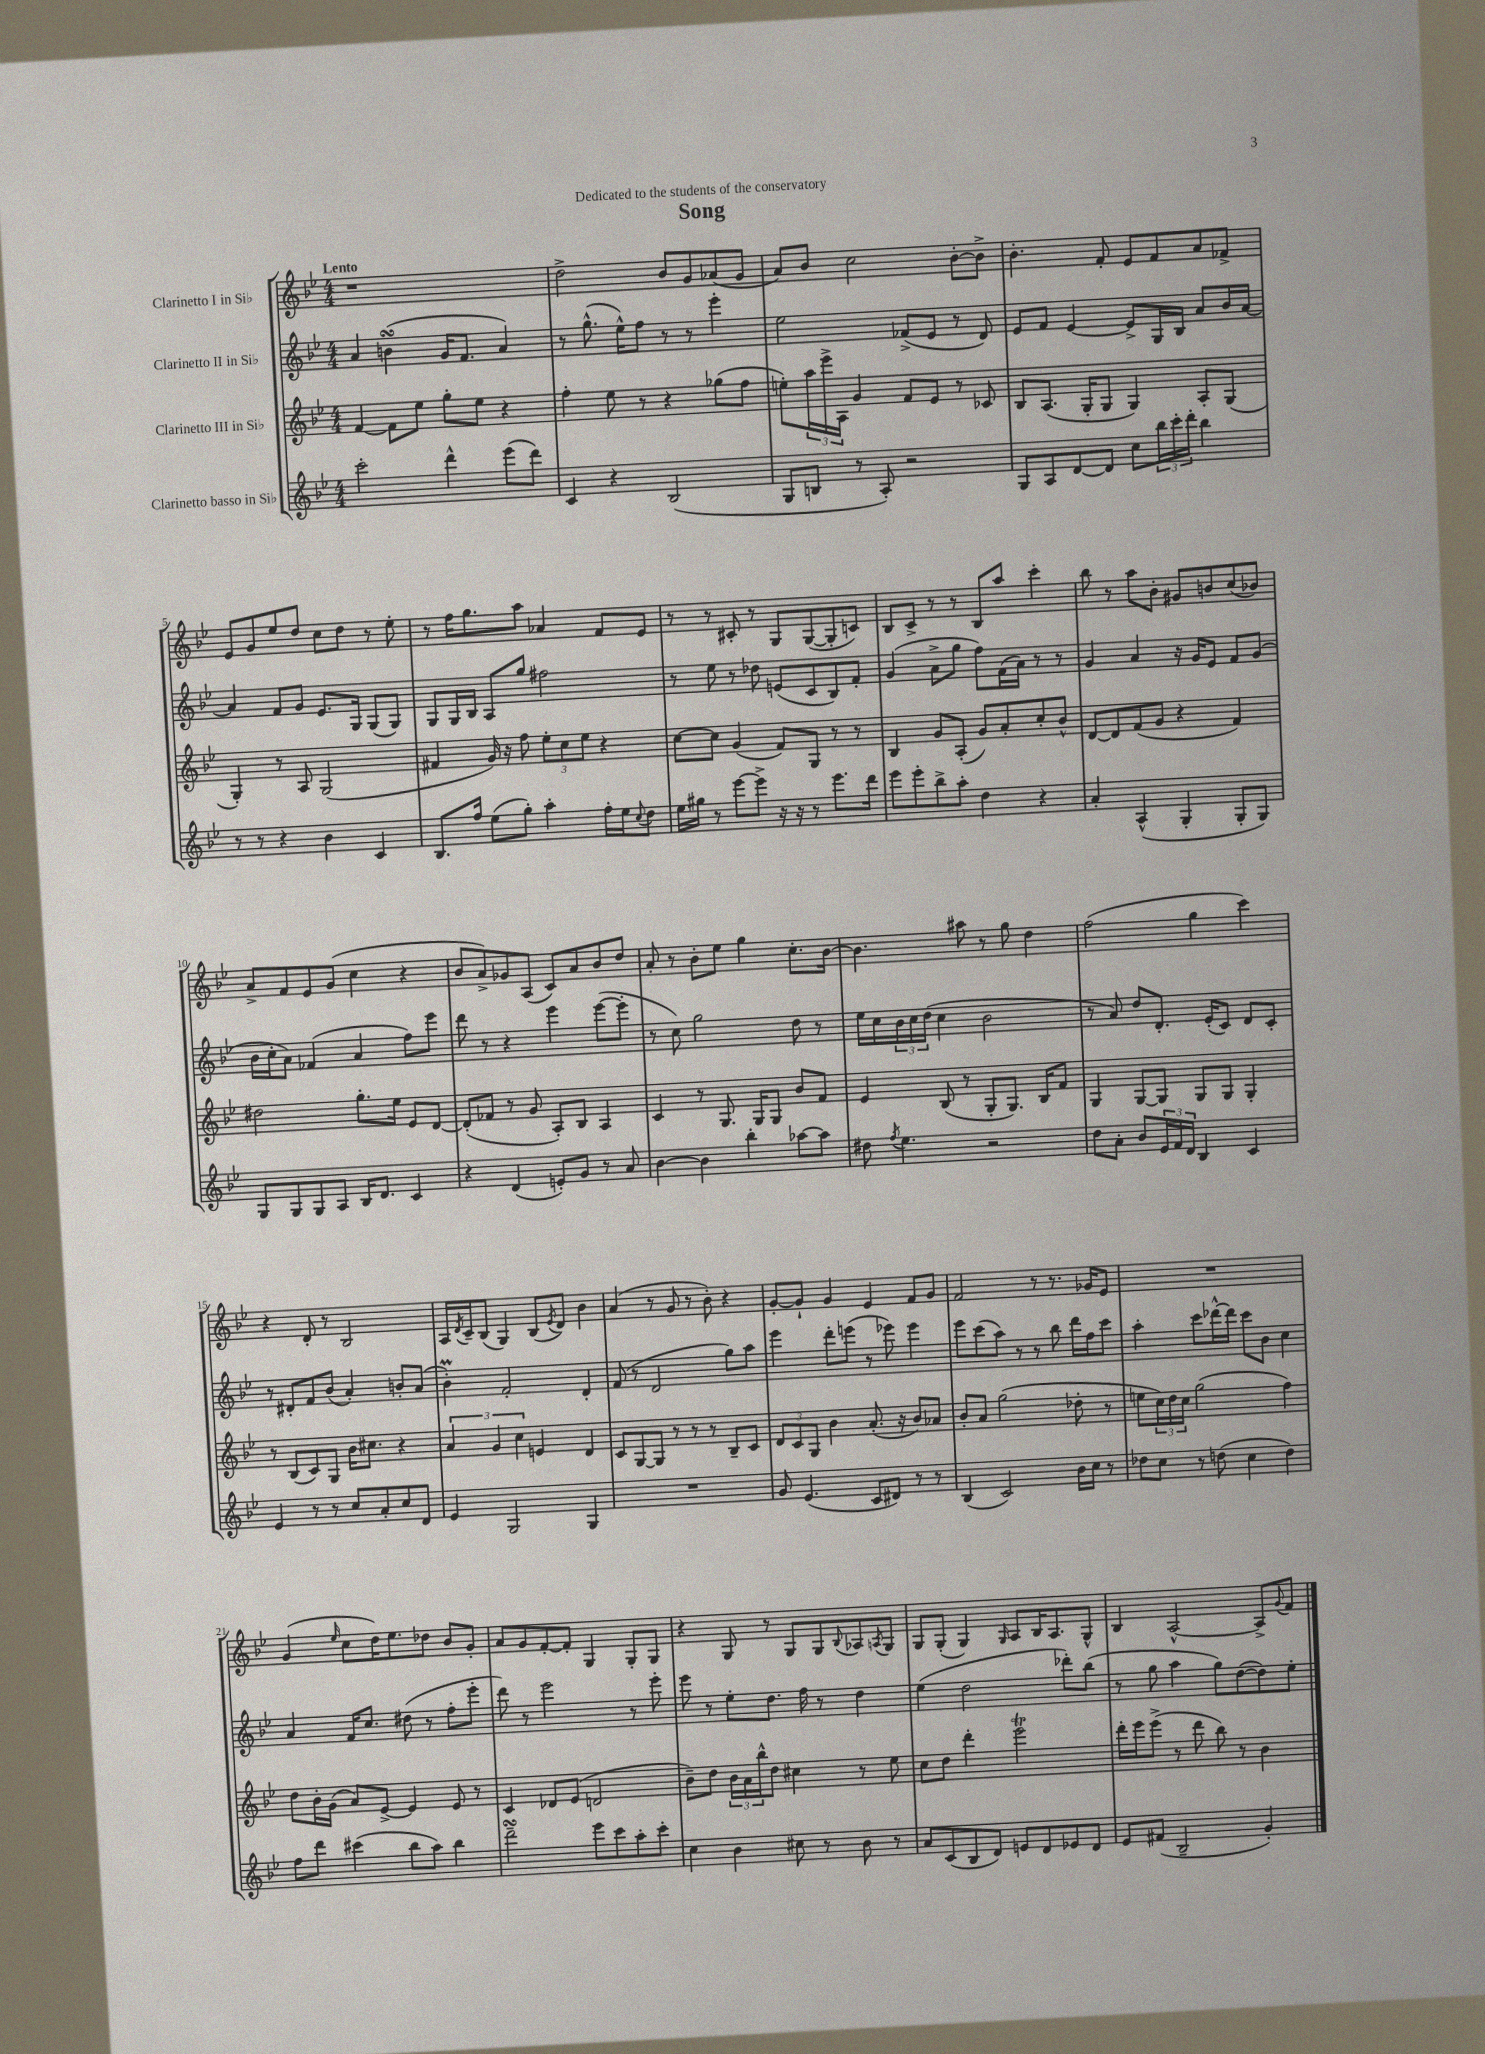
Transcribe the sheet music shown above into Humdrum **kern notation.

**kern	**kern	**kern	**kern
*staff4	*staff3	*staff2	*staff1
*clefG2	*clefG2	*clefG2	*clefG2
*k[b-e-]	*k[b-e-]	*k[b-e-]	*k[b-e-]
*M4/4	*M4/4	*M4/4	*M4/4
2ccc'	[4f	4a	1r
.	8f]	(4b	.
.	8ee-	.	.
4ddd^^	8gg'	16g	.
.	.	8.f	.
.	8ee-	.	.
(8eee-	4r	4a)	.
8ddd)	.	.	.
=	=	=	=
4c	4ff'	8r	2dd^
.	.	(8.gg^^	.
4r	8ee-	.	.
.	.	16ee-^^)	.
.	8r	8ff	.
(2B-	4r	8r	8b-
.	.	8r	8g
.	(8gg-	4eee-'	(8a-
.	8ff	.	8g
=	=	=	=
8G	8ee')	2ee-	8a)
8B	24aa	.	8b-
.	24eee-^	.	.
.	24A	.	.
8r	4g	.	2cc
8A')	.	.	.
2r	8f	(8f-^	.
.	8e-	8e-	.
.	8r	8r	[8b-'
.	8c-	8d)	8b-^]
=	=	=	=
8G	8B-	8e-	4.b-'
8A	(8.A	8f	.
[8d	.	[4e-	.
.	16G'	.	.
8d]	8G	.	8f'
8cc	4G)	8e-^]	8e-
24bb-	.	16G	8f
24ccc'	.	.	.
.	.	16B-	.
24ddd'	.	.	.
4bb-	8A'	8a	8a
.	(8G	16b-	8f-^
.	.	[16a	.
=	=	=	=
8r	4G')	4a]	8e-
8r	.	.	8g
4r	8r	8f	8ee-
.	8A	8g	8dd
4b-	(2G	8.e-	8cc
.	.	.	8dd
.	.	16G	.
4c	.	(8G	8r
.	.	8G)	8ee-'
=	=	=	=
8.B-	4f#	8G	8r
.	.	16G	16ff
16ff	.	16B-	8.gg
(8ee-	16g)	8A	.
.	16r	.	.
8gg')	8ff	8gg	8aa
4aa'	12ee-'	2ff#	4a-
.	12cc	.	.
.	12ee-	.	.
16ff'	4r	.	8f
16ee-	.	.	.
8qqcc	.	.	.
8dd	.	.	8e-
=	=	=	=
16ee-	[8cc	8r	8r
16gg#	.	.	.
8r	8cc]	8ee-	8r
[8eee-	(4g	8r	8c#'
8eee-^]	.	8dd-	8r
16r	8f)	(8e	8G
16r	.	.	.
8r	8G	8c	([8G
8.eee-	8r	8B-)	8G']
.	8r	8f'	8c)
16ddd	.	.	.
=	=	=	=
8eee-	4B-	(4g	8B-
8eee-'	.	.	8c^
8bb-^	8g	8a^	8r
8aa'	(8A'	8gg	8r
4dd	8g)	8ff)	8B-
.	8a'	(16f	8aa
.	.	16a)	.
4r	8cc'	8r	4ccc'
.	8b-^^	8r	.
=	=	=	=
4a'	[8d	4g	8bb-
.	8d]	.	8r
(4A^^	(8f	4a	8aa
.	8g	.	8b-'
4G'	4r	16r	8g#
.	.	16g	.
.	.	8e-	8b
8G'	4f)	8f	(8cc
8G)	.	(8g	8b-)
=	=	=	=
8G	2dd#	16b-	8a^
.	.	16cc'	.
8G	.	8a)	8f
8G	.	(4f-	8e-
8A	.	.	(8g
16B-	8.gg'	4a	4cc
8.d	.	.	.
.	16ee-	.	.
4c	8e-	8ff)	4r
.	[8d	8eee-	.
=	=	=	=
4r	(8d']	8ddd	8b-
.	8f-	8r	8a^)
(4d	8r	4r	8g-
.	8g	.	(8A
8e')	8A')	4eee-	8c)
8g	8B-	.	8a
8r	4A	([8eee-	8b-
8a	.	8eee-']	8dd
=	=	=	=
[4b-	4c	8r	8a'
.	.	8cc)	8r
4b-]	8r	2gg	8b-'
.	8.G	.	8ee-
4bb-'	.	.	4gg
.	16G	.	.
.	8G	.	.
[8aa-	8b-	8dd	8.cc'
8aa-]	8f	8r	.
.	.	.	[16b-
=	=	=	=
8dd#	4e-	16ee-	4.b-]
.	.	16cc	.
8qff	.	.	.
4.ee-	.	24b-	.
.	.	24cc	.
.	.	(24dd	.
.	(8B-	4cc	.
.	8r	.	8aa#
2r	8G'	2b-	8r
.	8.G)	.	8gg
.	.	.	4dd
.	16B-	.	.
.	8f	.	.
=	=	=	=
8dd	4G	8r	(2ff
8a'	.	8a)	.
8b-	[8G	8dd	.
24e-	8G]	8.d'	.
24f	.	.	.
24d	.	.	.
4B-	8G	.	4gg
.	.	(16e-'	.
.	8G	8c)	.
4c	4G'	8d	4ccc)
.	.	8c'	.
=	=	=	=
4e-	8r	8r	4r
.	(8B-	8d#'	.
8r	8c)	8f	8d'
8r	8G	(8b-	8r
8cc	16b-	4a')	2B-
.	8.cc#	.	.
8a'	.	.	.
8cc	4r	8b'	.
8d	.	(8a	.
=	=	=	=
4e-	6a	4b-')	16A
.	.	.	8qd
.	.	.	16c~
.	.	.	(8B-
.	6g	.	.
2G	.	2f'	4G)
.	6cc	.	.
.	4e	.	(8B-
.	.	.	8qe-
.	.	.	8d)
4G	4d	4d'	4b-
=	=	=	=
1r	8c	(8f	(4a
.	[8G	8r	.
.	8G]	2d	8r
.	8r	.	8g
.	8r	.	8r
.	8r	.	8b-')
.	8B-~	8gg)	4r
.	8c	8aa	.
=	=	=	=
8g	12d	4eee-	[8g'
.	12c	.	.
(4.e-	.	.	8g`]
.	12G	.	.
.	4b-	8ddd'	4g
.	.	(8eee	.
8c	(8.a'	8r	4e-
8d#)	.	8eee-)	.
.	16r	.	.
8r	8b-)	4eee-	8f
8r	8a-	.	8g
=	=	=	=
(4B-	8b-'	8eee-	2f
.	8a	(8ccc	.
2c)	(2gg	8aa)	.
.	.	8r	.
.	.	8r	8r
.	.	8bb-	8.r
16b-	8dd-'	16ddd	.
16cc	.	16ff	16g-
8r	8r	8ccc	8e-
=	=	=	=
8dd-	8ee	4aa'	1r
8cc	24cc)	.	.
.	24dd	.	.
.	24cc	.	.
8r	(2gg	8ccc	.
(8dd	.	[16ddd-^^	.
.	.	16ddd-]	.
4cc	.	8ccc	.
.	.	8b-	.
4dd)	4ff)	4cc	.
=	=	=	=
8ff	8dd	4a	(4g
8ddd	16b-'	.	.
.	(16g	.	.
.	.	.	16qqee-
(4ccc#	8a)	16f	8cc
.	.	8.cc	.
.	[8e-^	.	16dd)
.	.	.	8.ee-
8bb-	4e-]	(8dd#	.
8aa)	.	8r	8dd-
4bb-	8e-	8ff'	8b-
.	8r	8eee-'	8g'
=	=	=	=
2ddd~	4c	8ddd)	8a
.	.	8r	8g
.	8d-	2eee-	[8f'
.	(8e-	.	8f']
8eee-	2d	.	4G
8ccc	.	.	.
8aa'	.	8r	8G'
8ccc'	.	8eee-'	8G
=	=	=	=
4cc	8b-~)	8eee-	4r
.	8dd	8r	.
4b-	24b-	8ee-'	8G
.	24a	.	.
.	24bb-^^	.	.
.	8dd	8.dd	8r
8cc#	4cc#	.	8G
.	.	16ff	.
8r	.	8r	8G
.	.	.	8qqB-
8b-	8r	4dd	8A-
.	.	.	8qA
8r	8ee-	.	8G
=	=	=	=
8a	8cc	(4ee-	8G
(8c	8dd	.	(8G'
8B-	4ddd'	2dd	4G)
8d)	.	.	.
.	.	.	16qqG
8e	2eee-	.	8A
8d	.	.	16B-
.	.	.	8.A
8e-	.	8ddd-')	.
8d	.	(8bb-	8G^^
=	=	=	=
8e-	16ddd'	8r	4B-
.	16eee-	.	.
(8f#	(8eee-^	8gg	.
2B-~	8r	4aa	[2A^^
.	8ddd	.	.
.	8bb-)	8gg)	.
.	8r	([8dd	.
4g')	4b-	8dd])	8A^]
.	.	.	8qqg
.	.	8ee-'	8f
==	==	==	==
*-	*-	*-	*-
